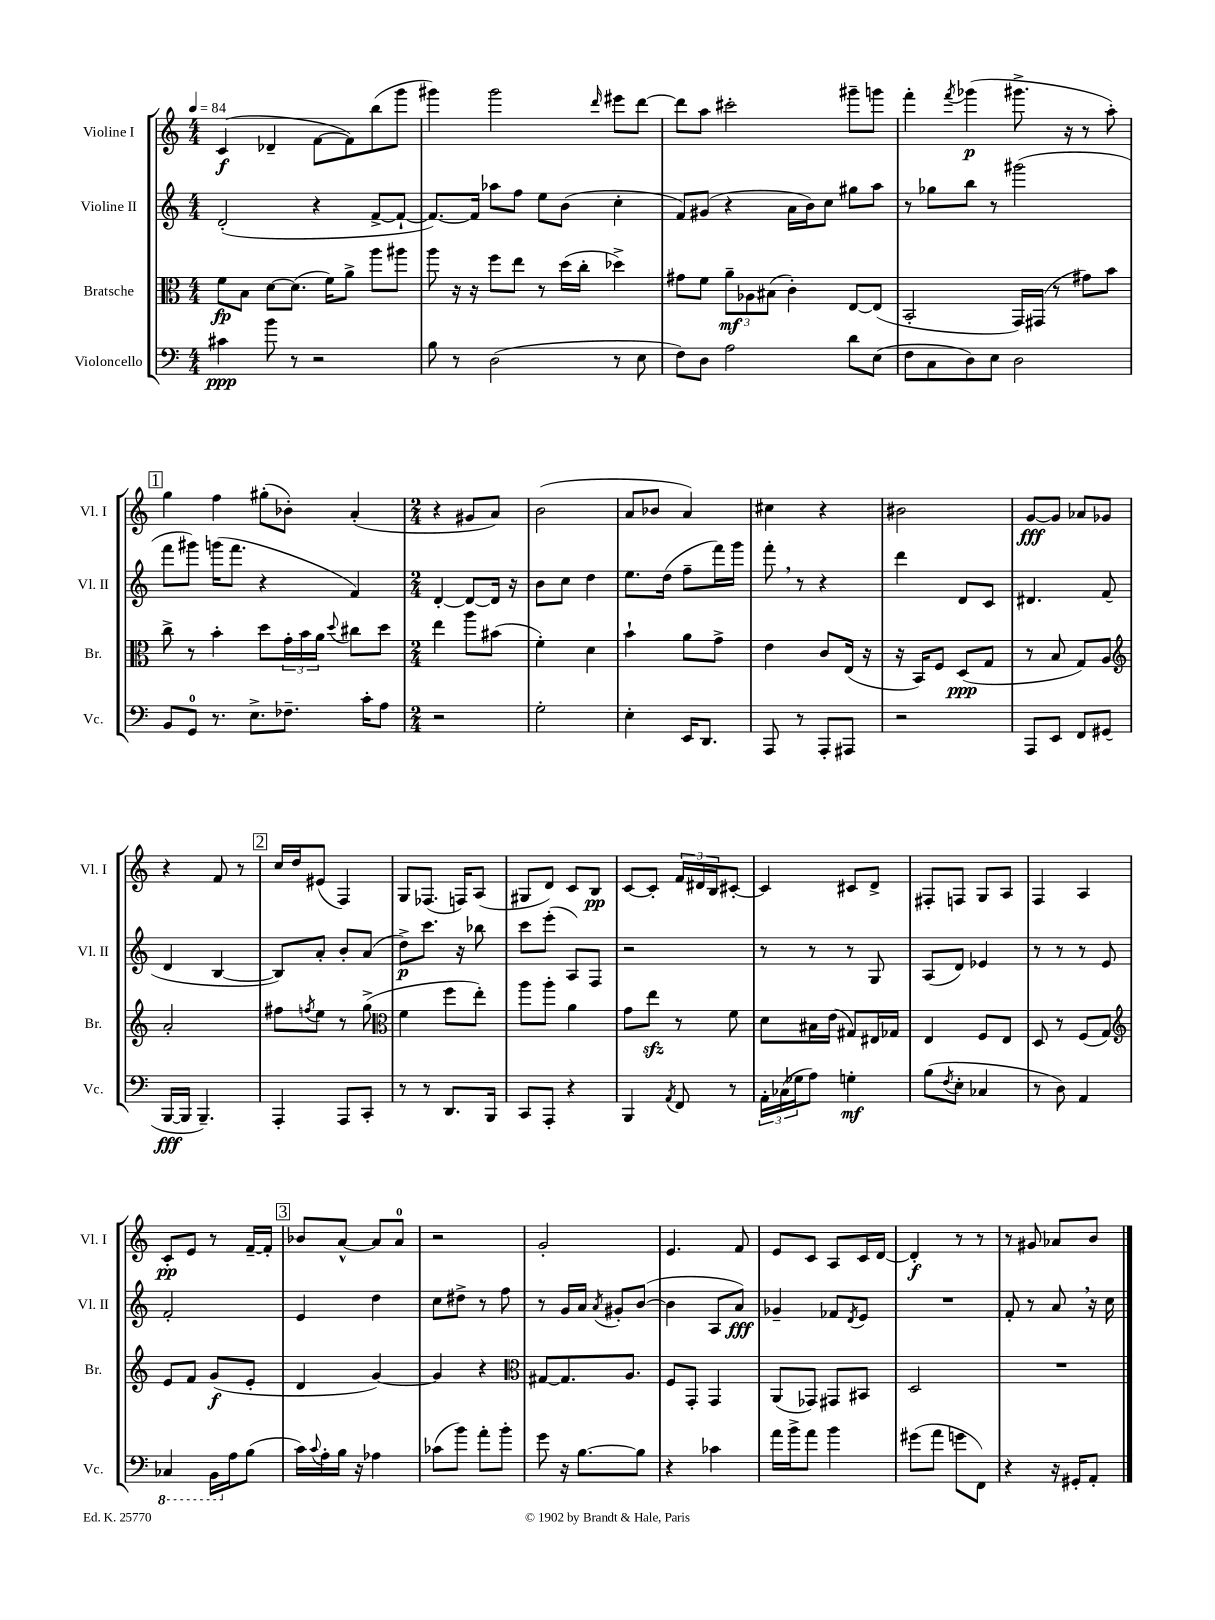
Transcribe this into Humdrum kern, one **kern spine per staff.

**kern	**kern	**kern	**kern
*staff4	*staff3	*staff2	*staff1
*clefF4	*clefC3	*clefG2	*clefG2
*k[]	*k[]	*k[]	*k[]
*M4/4	*M4/4	*M4/4	*M4/4
*MM84	*MM84	*MM84	*MM84
4c#	8f	(2d'	(4c
.	8B	.	.
8b	[8d	.	4d-~
8r	(8.d]	.	.
2r	.	4r	[8f
.	16f)	.	.
.	8a^	.	8f])
.	8aa	[8f^	(8bb
.	8aa#	8f`_	8ggg
=	=	=	=
8B	8aa	8.f_)	4ggg#)
8r	16r	.	.
.	16r	16f]	.
(2D	8ff	8aa-	2ggg#
.	8ee	8ff	.
.	8r	8ee	.
.	(16dd	(8b	.
.	16cc'	.	.
.	.	.	16qqddd
8r	4dd-^)	4cc'	8eee#
8E	.	.	[8ddd
=	=	=	=
8F)	8g#	8f)	8ddd]
8D	8f	(8g#	8aa
2A	12a~	4r	2ccc#'
.	12A-	.	.
.	(12B#	.	.
.	4c')	16a	.
.	.	16b)	.
.	.	8cc	.
8d	[8E	8gg#	8ggg#~
(8E	(8E]	8aa	8ggg
=	=	=	=
8F	2BB'	8r	4fff'
8C	.	8gg-	.
.	.	.	8qfff
8D)	.	8bb	(4ggg-
8E	.	8r	.
2D	16GG)	(2ggg#	8.ggg#^
.	(16GG#	.	.
.	8r	.	.
.	.	.	16r
.	8g#)	.	8r
.	8b	.	8aa')
=	=	=	=
8BB	8cc^	8fff	4gg
8GG	8r	8ggg#)	.
8.r	4b'	(16ggg	4ff
.	.	8.fff	.
8.E^	.	.	.
.	8dd	4r	(8gg#'
8.F-~	24g'	.	8b-')
.	24b	.	.
.	24a	.	.
.	8qqdd	.	.
.	8cc#	4f)	(4a'
16c'	.	.	.
8A	8dd	.	.
=	=	=	=
*M2/4	*M2/4	*M2/4	*M2/4
2r	4ee	[4d'	4r
.	8aa	8d_	8g#
.	(8b#	16d]	8a)
.	.	16r	.
=	=	=	=
2G'	4f')	8b	(2b
.	.	8cc	.
.	4d	4dd	.
=	=	=	=
4E'	4b`	8.ee	8a
.	.	.	8b-
.	.	(16dd	.
16EE	8a	8ff~	4a)
8.DD	.	.	.
.	8g^	16fff)	.
.	.	16ggg	.
=	=	=	=
8AAA	4e	8fff'	4cc#
8r	.	8r	.
8AAA'	8c	4r	4r
8AAA#	(16E	.	.
.	16r	.	.
=	=	=	=
2r	16r	4ddd	2b#
.	16BB)	.	.
.	8F	.	.
.	(8D	8d	.
.	8G	8c	.
=	=	=	=
8AAA	8r	4.d#	[8g
8EE	8B	.	8g]
8FF	8G)	.	8a-
(8GG#	8A	(8f	8g-
=	=	=	=
*	*clefG2	*	*
[16BBB	2a'	4d	4r
16BBB]	.	.	.
4.BBB~)	.	.	.
.	.	[4B	8f
.	.	.	8r
=	=	=	=
4AAA'	8ff#	8B])	16cc
.	.	.	16dd
.	8qff	.	.
.	8ee	8a'	(8e#
8AAA	8r	8b'	4F)
8CC'	(8gg^	(8a	.
=	=	=	=
*	*clefC3	*	*
8r	4f	8dd^)	8G
8r	.	8.ccc	(8.F-
8.DD	8ff	.	.
.	.	16r	16F)
.	8ee')	8bb-	(8A
16BBB	.	.	.
=	=	=	=
8CC	8aa	8ccc	8G#
8AAA'	8aa'	(8eee'	8d)
4r	4a	8A)	8c
.	.	8F	8B
=	=	=	=
4BBB	8g	2r	[8c
.	8ee	.	8c']
8qAA	.	.	.
8FF	8r	.	24f
.	.	.	24d#
.	.	.	24B
8r	8f	.	[8c#'
=	=	=	=
24AA'	8d	8r	4c#]
(24C-	.	.	.
24G-	.	.	.
8A)	16B#	8r	.
.	(16e	.	.
4G'	8G#)	8r	8c#
.	16E#	8G	8d^
.	16G-	.	.
=	=	=	=
(8B	4E	(8A	8F#'
8qF	.	.	.
8E'	.	8d)	8F
4C-	8F	4e-	8G
.	8E	.	8A
=	=	=	=
8r	8D	8r	4F
8D)	8r	8r	.
4AA	(8F	8r	4A
.	8G)	8e	.
=	=	=	=
*	*clefG2	*	*
4CC-	8e	2f'	8c'
.	8f	.	8e
16BBB	(8g	.	8r
16A	.	.	.
(8B	8e'	.	[16f~
.	.	.	16f']
=	=	=	=
16c)	4d	4e	8b-
8qqc	.	.	.
16A'	.	.	.
16B	.	.	[8a^^
16r	.	.	.
4A-	[4g)	4dd	8a]
.	.	.	8a
=	=	=	=
(8c-	4g]	8cc	2r
8b)	.	8dd#^	.
8a'	4r	8r	.
8b'	.	8ff	.
=	=	=	=
*	*clefC3	*	*
8g	[8G#	8r	2g'
16r	8.G#]	16g	.
[8.B	.	16a	.
.	.	8qa	.
.	.	8g#'	.
.	8.A	.	.
8B]	.	([8b	.
=	=	=	=
4r	8F	4b]	4.e
.	8GG'	.	.
4c-	4GG	8A	.
.	.	8a)	8f
=	=	=	=
16a	(8AA	4g-~	8e
16b^	.	.	.
8a	8GG-)	.	8c
4b	8GG#	8f-	8A
.	.	8qd	.
.	8BB#	8e	16c
.	.	.	[16d
=	=	=	=
(8g#	2D	2r	4d']
8a	.	.	.
8g	.	.	8r
8FF)	.	.	8r
=	=	=	=
4r	2r	8f'	8r
.	.	8r	8g#
16r	.	8a	8a-
16GG#'	.	.	.
8AA'	.	16r	8b
.	.	16cc	.
==	==	==	==
*-	*-	*-	*-
